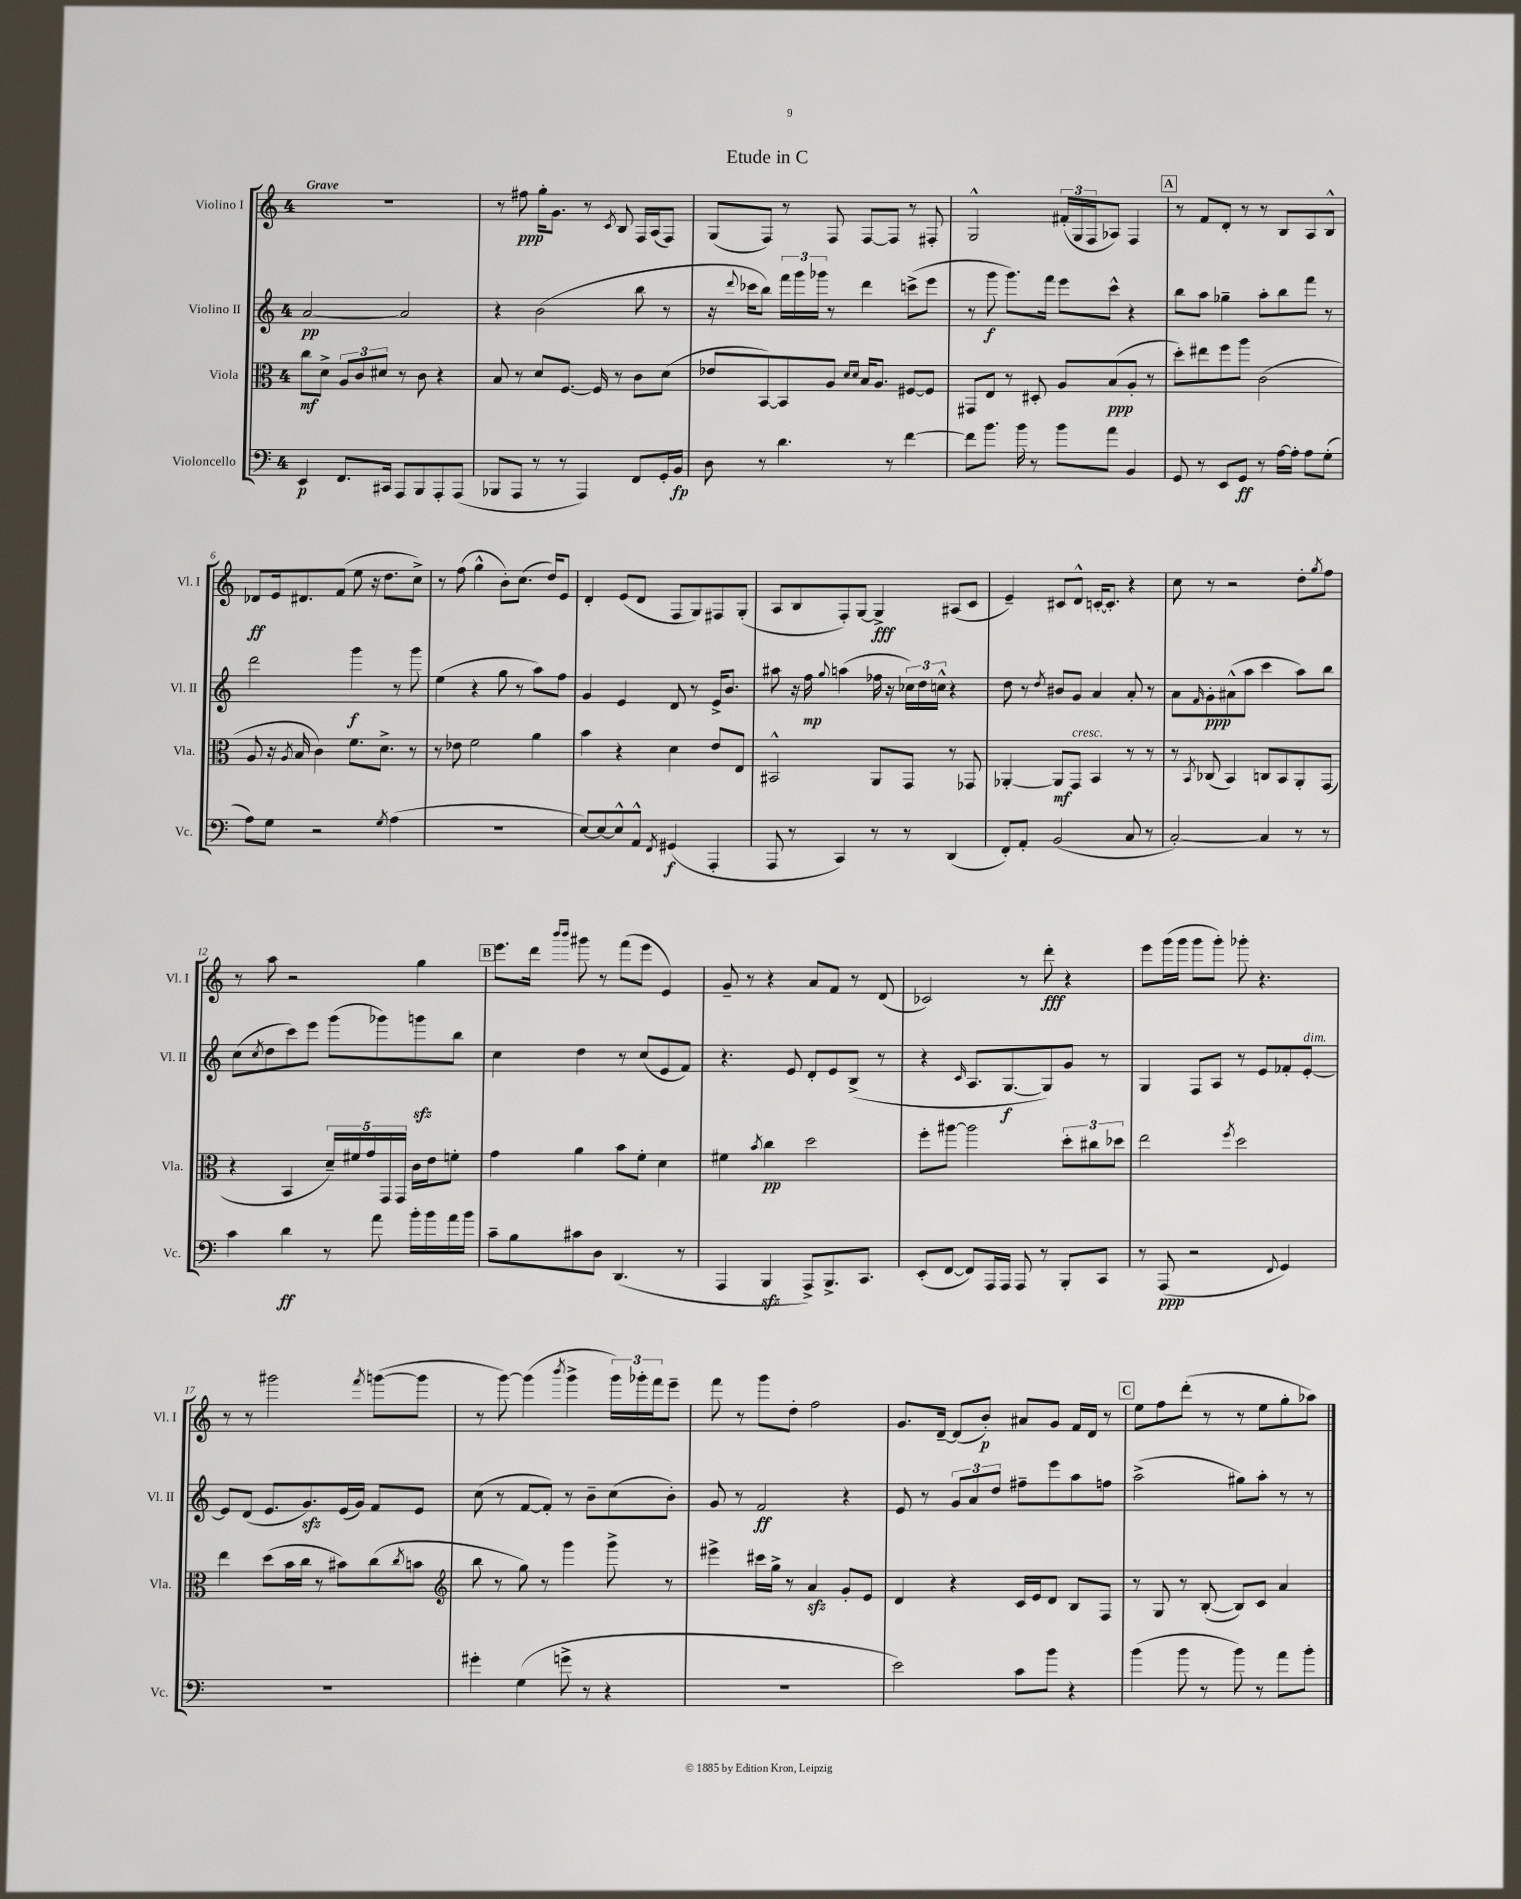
\header { title = "Etude in C" }
<<
\new StaffGroup <<
\new Staff = "s0" \with { instrumentName = "Violino I" shortInstrumentName = "Vl. I" } {
    \clef treble \key c \major \once \override Staff.TimeSignature.style = #'single-digit \time 4/4 \tempo "Grave"
    R1 |
    r8 fis''8\ppp g''16-. g'8. r8 \acciaccatura { c'8 } b8 f16 a16( f8) |
    g8( f8) r8 f8 f8~ f8 r8 fis8-. |
    g2-^ \tuplet 3/2 { fis'16-.( g16 f16 } aes8) f4 |
    \mark \markup { \box "A" } r8 f'8 d'8-. r8 r8 b8 a8 b8-^ |
    des'8\ff e'16 dis'8. f'8( e''8 r16 d''8. c''8->) |
    r8 f''8( g''4-^ b'8-.) c''8.( d''16) e'8 |
    d'4-. e'8( d'8 f8 g8) fis8 g8-.( |
    a8 b8 f8-.) g8~ g4->\fff ais8( c'8 |
    e'4--) cis'8 d'8-^ c'16~-. c'8.-. r4 |
    c''8 r8 r2 d''8-. \acciaccatura { g''8 } f''8 |
    r8 a''8 r2 g''4 |
    \mark \markup { \box "B" } e'''8. d'''16 \grace { b'''16 b'''16 } gis'''8 r8 f'''8( e'''8 e'4) |
    g'8-- r8 r4 a'8 f'8 r8 d'8( |
    ces'2) r8 d'''8-.\fff r4 |
    e'''8 g'''16( g'''16 g'''8 g'''8-.) ges'''8-. r4. |
    r8 r8 gis'''2 \acciaccatura { f'''8 } g'''8~( g'''8 |
    r8 g'''8~) g'''4( \acciaccatura { b'''8 } g'''4-> \tuplet 3/2 { g'''16) ges'''16-. f'''16 } e'''8-- |
    f'''8 r8 g'''8 d''8-. f''2 |
    g'8. d'16~-- d'8( b'8-.\p) ais'8 g'8 f'16 d'16 r8 |
    \mark \markup { \box "C" } e''8 f''8 d'''8-.( r8 r8 e''8 g''8-. aes''8) \bar "|." |
}
\new Staff = "s1" \with { instrumentName = "Violino II" shortInstrumentName = "Vl. II" } {
    \clef treble \key c \major \once \override Staff.TimeSignature.style = #'single-digit \time 4/4
    a'2~\pp a'2 |
    r4 b'2( b''8 r8 |
    r16 \appoggiatura { d'''8 } ces'''16 b''8) \tuplet 3/2 { f'''16 g'''16 ges'''16 } r8 d'''4 c'''8->( e'''8 |
    r8 g'''8\f g'''8.) f'''16 e'''8 c'''8-^ r4 |
    \mark \markup { \box "A" } b''8 a''8 ges''4-- a''8-. b''8 f'''8 r8 |
    d'''2 g'''4\f r8 g'''8 |
    e''4( r4 g''8 r8 a''8) f''8 |
    g'4 e'4 d'8 r8 e'16-> b'8. |
    ais''8 r16 f''16\mp \appoggiatura { g''8 } a''4( fes''16 r16 \tuplet 3/2 { ces''16) d''16 c''16-^ } r4 |
    d''8 r8 \acciaccatura { d''8 } bis'8 g'8 a'4 a'8-. r8 |
    a'8 \grace { f'16 } g'8-.\ppp ais'8-^( a''8 c'''4 a''8) b''8 |
    c''8( \acciaccatura { c''8 } d''8 c'''8) e'''8 g'''8( ges'''8) g'''8\sfz b''8 |
    \mark \markup { \box "B" } c''4 d''4 r8 c''8( e'8 f'8) |
    r4. e'8 d'8-. e'8 b8->( r8 |
    r4 \grace { c'16 } a8. g8.~\f g8) g'8 r8 |
    g4 f8 a8 r8 e'8 fes'8-. e'8~-.^\markup { \italic "dim." } |
    e'8 d'8( e'8. g'8.\sfz) e'16( g'16) f'8 e'8 |
    c''8( r8 f'8~ f'8-.) r8 b'8-- c''8( b'8-.) |
    g'8 r8 f'2\ff r4 |
    e'8 r8 \tuplet 3/2 { g'8 a'8 d''8 } fis''8-- e'''8 a''8 f''8 |
    \mark \markup { \box "C" } a''2->( gis''8) a''8-. r8 r8 \bar "|." |
}
\new Staff = "s2" \with { instrumentName = "Viola" shortInstrumentName = "Vla." } {
    \clef alto \key c \major \once \override Staff.TimeSignature.style = #'single-digit \time 4/4
    c''8\mf d'8-> \tuplet 3/2 { a8 c'8 dis'8 } r8 c'8 r4 |
    b8 r8 d'8 f8.~ f16 r8 c'8 d'8( |
    ees'8 b,8~) b,8 a8 \grace { d'16 d'16 } b16 a8. fis8~ fis8 |
    gis,8 e8 r8 dis8-. a8 b8\ppp( a8-. r8 |
    \mark \markup { \box "A" } d''8-.) eis''8 f''8 a''8 c'2( |
    a8 r16 \acciaccatura { a8 } b16 c'4) f'8. d'8.-> r8 |
    r8 ees'8 f'2 a'4 |
    b'4 r4 d'4 e'8 e8 |
    bis,2-^ a,8 g,8 r8 ges,8 |
    aes,4~-. aes,8\mf g,8^\markup { \italic "cresc." } b,4 r8 r8 |
    r8 \acciaccatura { b,8 } ces8( b,4) c8 b,8 a,8-. g,8( |
    r4 b,4 \tuplet 5/4 { d'16--) fis'16 g'16 g,16 g,16 } c'16 e'16 f'8-. |
    \mark \markup { \box "B" } g'4 a'4 b'8 f'8-. d'4 |
    fis'4 \acciaccatura { b'8 } c''4\pp d''2 |
    f''8-. ais''8~ ais''2 \tuplet 3/2 { d''8-. cis''8 des''8 } |
    e''2 \acciaccatura { f''8 } d''2 |
    e''4 d''8( b'16 c''16 r8 bis'8) c''8( \acciaccatura { c''8 } b'8 |
    \clef treble b''8 r8 g''8) r8 g'''4 g'''8-> r8 |
    eis'''4-> cis'''16 g''16-> r8 a'4\sfz g'8-. e'8 |
    d'4 r4 c'16 e'16 d'8 b8 f8 |
    \mark \markup { \box "C" } r8 g8 r8 b8~-.( b8) c'8 a'4 \bar "|." |
}
\new Staff = "s3" \with { instrumentName = "Violoncello" shortInstrumentName = "Vc." } {
    \clef bass \key c \major \once \override Staff.TimeSignature.style = #'single-digit \time 4/4
    e,4\p f,8. cis,16 a,,8 b,,8 a,,8-. a,,8( |
    bes,,8 a,,8 r8 r8 a,,4) f,8 g,16-. b,16\fp |
    d8 r8 d'4. r8 f'4~ |
    f'8 b'8. b'16 r8 b'8 a'8 b,4 |
    \mark \markup { \box "A" } g,8 r8 e,8 g,8\ff r8 a16~ a16-. a8 g8-.( |
    a8) g8 r2 \acciaccatura { g8 } a4( |
    R1 |
    e8~) e8~ e8-^ a,8-^ \acciaccatura { f,8 } gis,4\f( a,,4-. |
    a,,8 r8 c,4) r8 r8 d,4( |
    f,8-.) a,8-. b,2( c8 r8 |
    c2~-.) c4 r8 r8 |
    c'4 d'4\ff r8 a'8 b'16-. b'16 a'16 b'16 |
    \mark \markup { \box "B" } c'8-- b8 cis'8 d8 d,4.( r8 |
    a,,4 b,,4\sfz a,,8->) b,,8.-> c,8. |
    e,8-.( f,8~ f,8) a,,16 a,,16 a,,8 r8 b,,8-. c,8 |
    r8 a,,8\ppp( r2 \appoggiatura { f,8 } g,4) |
    R1 |
    gis'4-. g4( g'8-> r8 r4 |
    R1 |
    e'2) c'8 b'8 r4 |
    \mark \markup { \box "C" } b'4( b'8 r8 b'8) r8 a'8 b'8-. \bar "|." |
}
>>
>>
